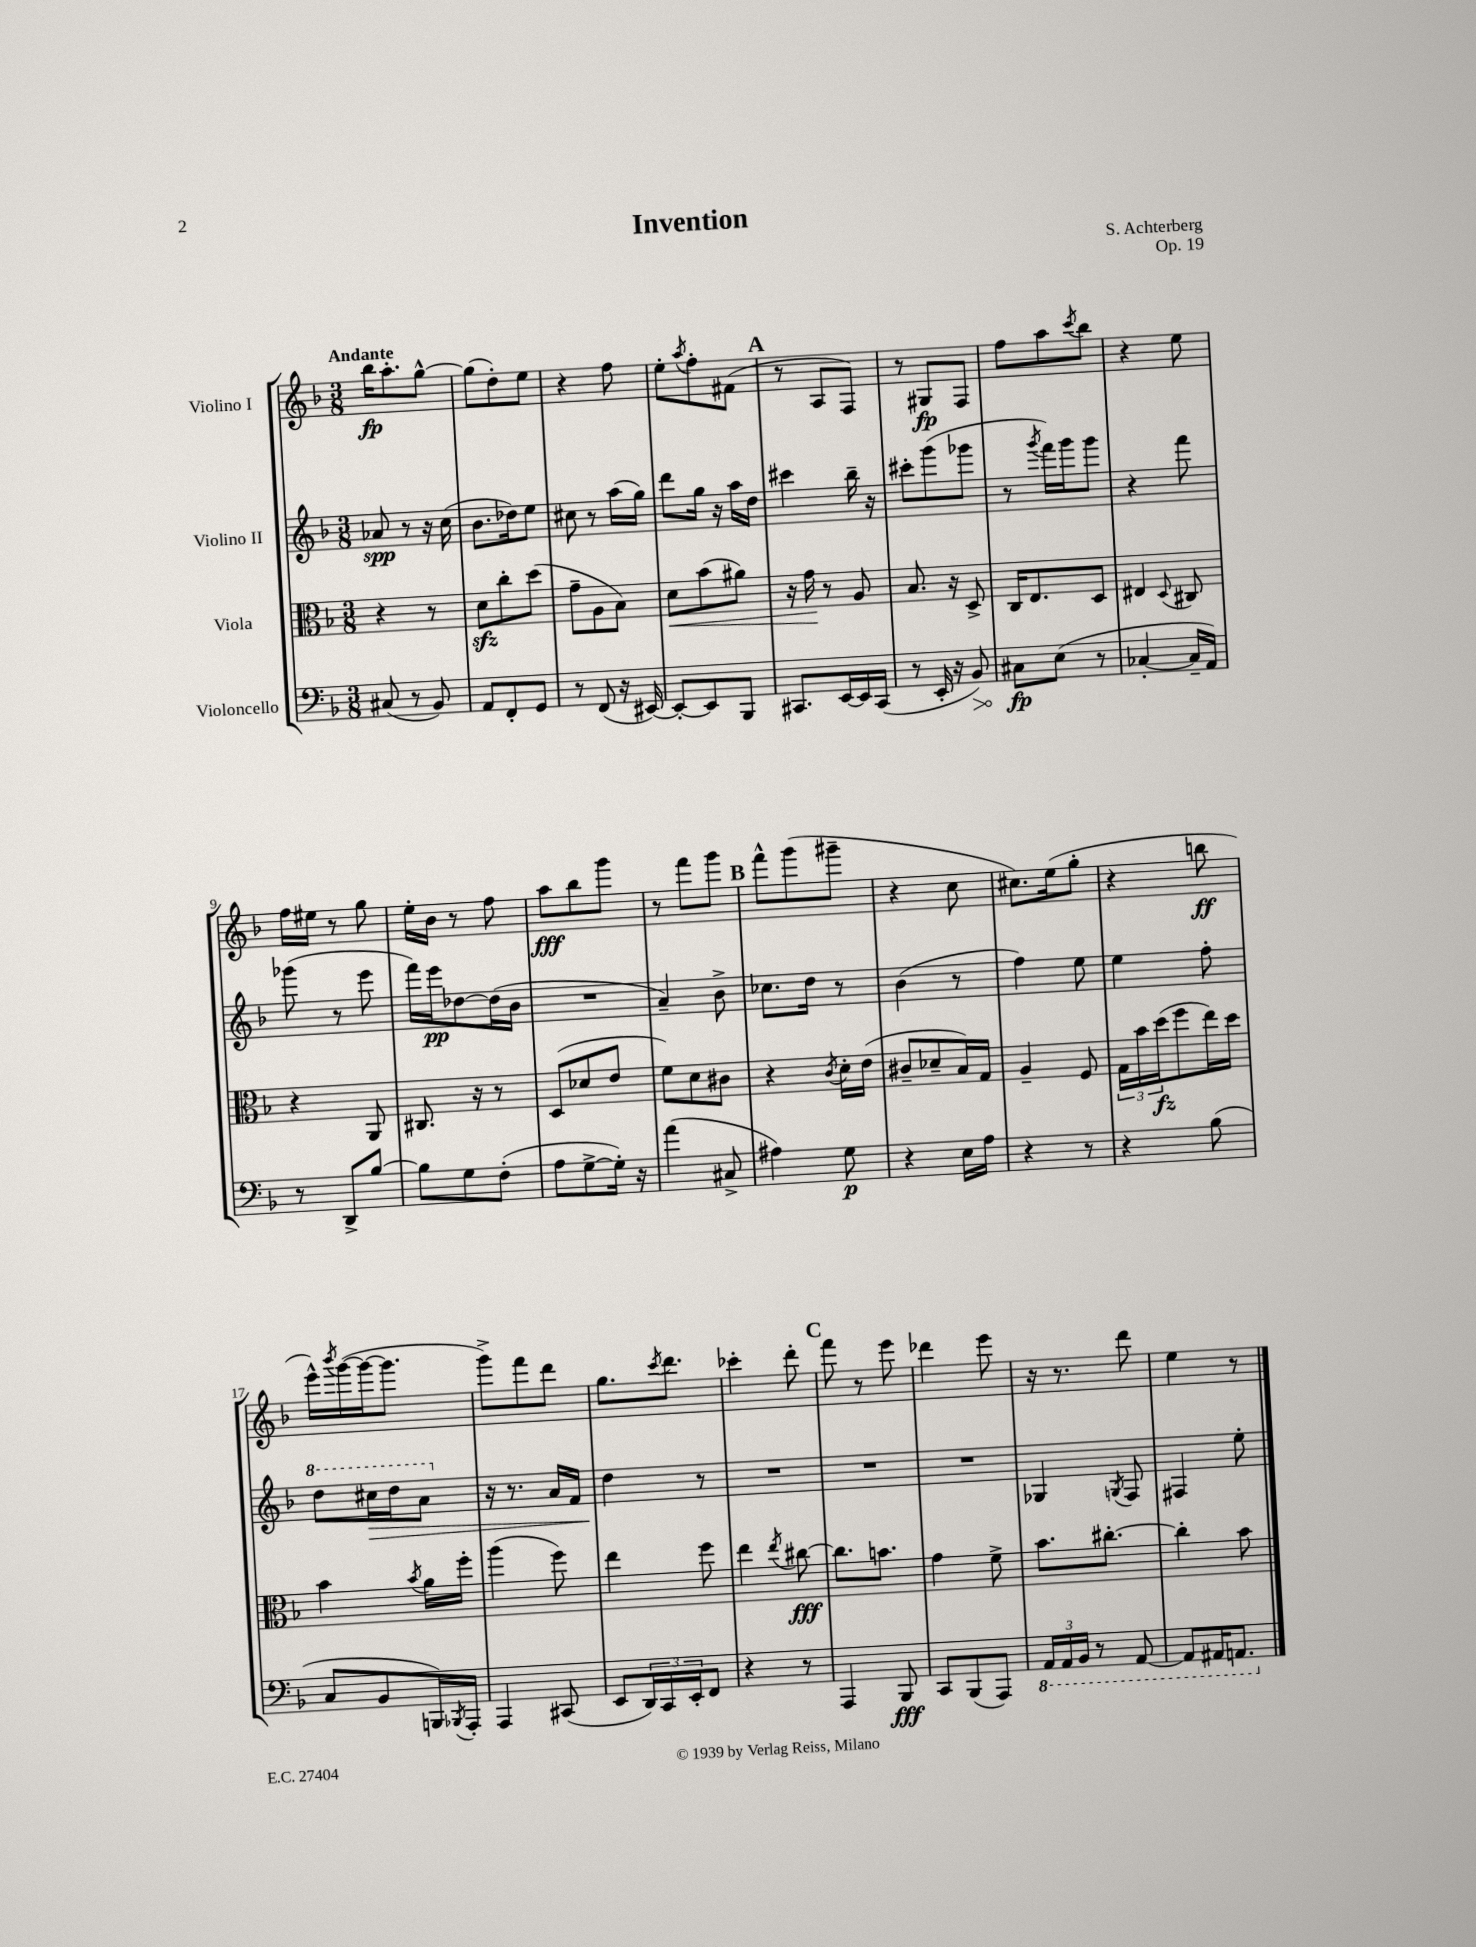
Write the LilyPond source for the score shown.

\header { title = "Invention" composer = "S. Achterberg" opus = "Op. 19" }
<<
\new StaffGroup <<
\new Staff = "s0" \with { instrumentName = "Violino I" } {
    \clef treble \key f \major \numericTimeSignature \time 3/8 \tempo "Andante"
    bes''16\fp a''8.-. g''8~-^ |
    g''8( d''8-.) e''8 |
    r4 f''8 |
    e''8-. \acciaccatura { a''8 } f''8-. fis'8( |
    \mark \markup { \bold "A" } r8 a8 f8) |
    r8 gis8\fp f8 |
    f''8 a''8 \acciaccatura { c'''8 } bes''8 |
    r4 e''8 |
    f''16 eis''16 r8 g''8 |
    e''16-. bes'16 r8 f''8 |
    a''8\fff bes''8 g'''8 |
    r8 f'''8 g'''8 |
    \mark \markup { \bold "B" } f'''8-^ g'''8( gis'''8-- |
    r4 c''8 |
    cis''8.) e''16( g''8-. |
    r4 b''8\ff |
    e'''16-^) \acciaccatura { bes'''8 } g'''16~( g'''16~ g'''8. |
    g'''8->) f'''8 d'''8 |
    g''8. \acciaccatura { c'''8 } d'''8. |
    ces'''4-. d'''8-. |
    \mark \markup { \bold "C" } f'''8 r8 e'''8 |
    des'''4 e'''8 |
    r16 r8. d'''8 |
    e''4 r8 \bar "|." |
}
\new Staff = "s1" \with { instrumentName = "Violino II" } {
    \clef treble \key f \major \numericTimeSignature \time 3/8
    aes'8\spp r8 r16 c''16( |
    bes'8. des''16) e''8 |
    cis''8 r8 a''16( g''16) |
    d'''8 g''16 r16 a''16 d''16 |
    \mark \markup { \bold "A" } cis'''4 bes''16-- r16 |
    cis'''8-. g'''8( ges'''8 |
    r8 \acciaccatura { g'''8 } f'''16) g'''16 g'''8 |
    r4 f'''8 |
    ges'''8( r8 e'''8 |
    f'''16) e'''16\pp des''8~ des''16( bes'16 |
    R4. |
    a'4--) bes'8-> |
    \mark \markup { \bold "B" } ces''8. d''16 r8 |
    bes'4( r8 |
    f''4) e''8 |
    e''4 f''8-. |
    \ottava #1 d'''8 cis'''16\> d'''16 a''8 \ottava #0 |
    r16 r8. a'16 f'16 |
    d''4\! r8 |
    R4. |
    \mark \markup { \bold "C" } R4. |
    R4. |
    ges4 \acciaccatura { g8 } f8 |
    fis4 e''8-. \bar "|." |
}
\new Staff = "s2" \with { instrumentName = "Viola" } {
    \clef alto \key f \major \numericTimeSignature \time 3/8
    r4 r8 |
    d'8\sfz c''8-. d''8( |
    g'8-- a8 bes8) |
    d'8\< bes'8( ais'8) |
    \mark \markup { \bold "A" } r16 g'16\! r8 a8 |
    bes8. r16 d8-> |
    c16 e8. d8 |
    eis4 \appoggiatura { d8 } cis8 |
    r4 a,8 |
    cis8. r16 r8 |
    d8( des'8 e'8 |
    f'8) d'8 cis'8 |
    \mark \markup { \bold "B" } r4 \acciaccatura { c'8 } d'16-. e'16( |
    cis'8-- des'8-- bes16) g16 |
    a4-- f8 |
    \tuplet 3/2 { g16 bes'16 d''16\fz( } f''8 e''16) d''16 |
    bes'4 \acciaccatura { bes'8 } a'16 f''16-. |
    a''4( f''8) |
    e''4 f''8 |
    e''4 \acciaccatura { e''8 } cis''8~\fff |
    \mark \markup { \bold "C" } cis''8. b'8. |
    g'4 f'8-> |
    bes'8. cis''8.~-. |
    cis''4-. bes'8 \bar "|." |
}
\new Staff = "s3" \with { instrumentName = "Violoncello" } {
    \clef bass \key f \major \numericTimeSignature \time 3/8
    cis8( r8 bes,8) |
    a,8 f,8-. g,8 |
    r8 f,8( r16 eis,16~) |
    eis,8~-. eis,8 bes,,8 |
    \mark \markup { \bold "A" } cis,8. e,16~ e,16 cis,16( |
    r8 e,16-. r16 \once \override Hairpin.circled-tip = ##t bes,8\>) |
    cis8\fp\! e8( r8 |
    ces4~-. ces16-- a,16) |
    r8 d,8-> bes8~ |
    bes8 g8 f8-.( |
    a8 g8~-> g16-.) r16 |
    a'4( cis8-> |
    \mark \markup { \bold "B" } ais4) g8\p |
    r4 e16 a16 |
    r4 r8 |
    r4 bes8( |
    c8 bes,8 b,,16) \acciaccatura { bes,,8 } a,,16-. |
    a,,4 cis,8( |
    e,8 \tuplet 3/2 { d,16) c,16 e,16-. } f,8 |
    r4 r8 |
    \mark \markup { \bold "C" } a,,4 bes,,8\fff |
    c,8 bes,,8( a,,8) |
    \tuplet 3/2 { \ottava #-1 a,,16 a,,16 bes,,16 } r8 a,,8~ |
    a,,8 ais,,16 a,,8. \ottava #0 \bar "|." |
}
>>
>>
